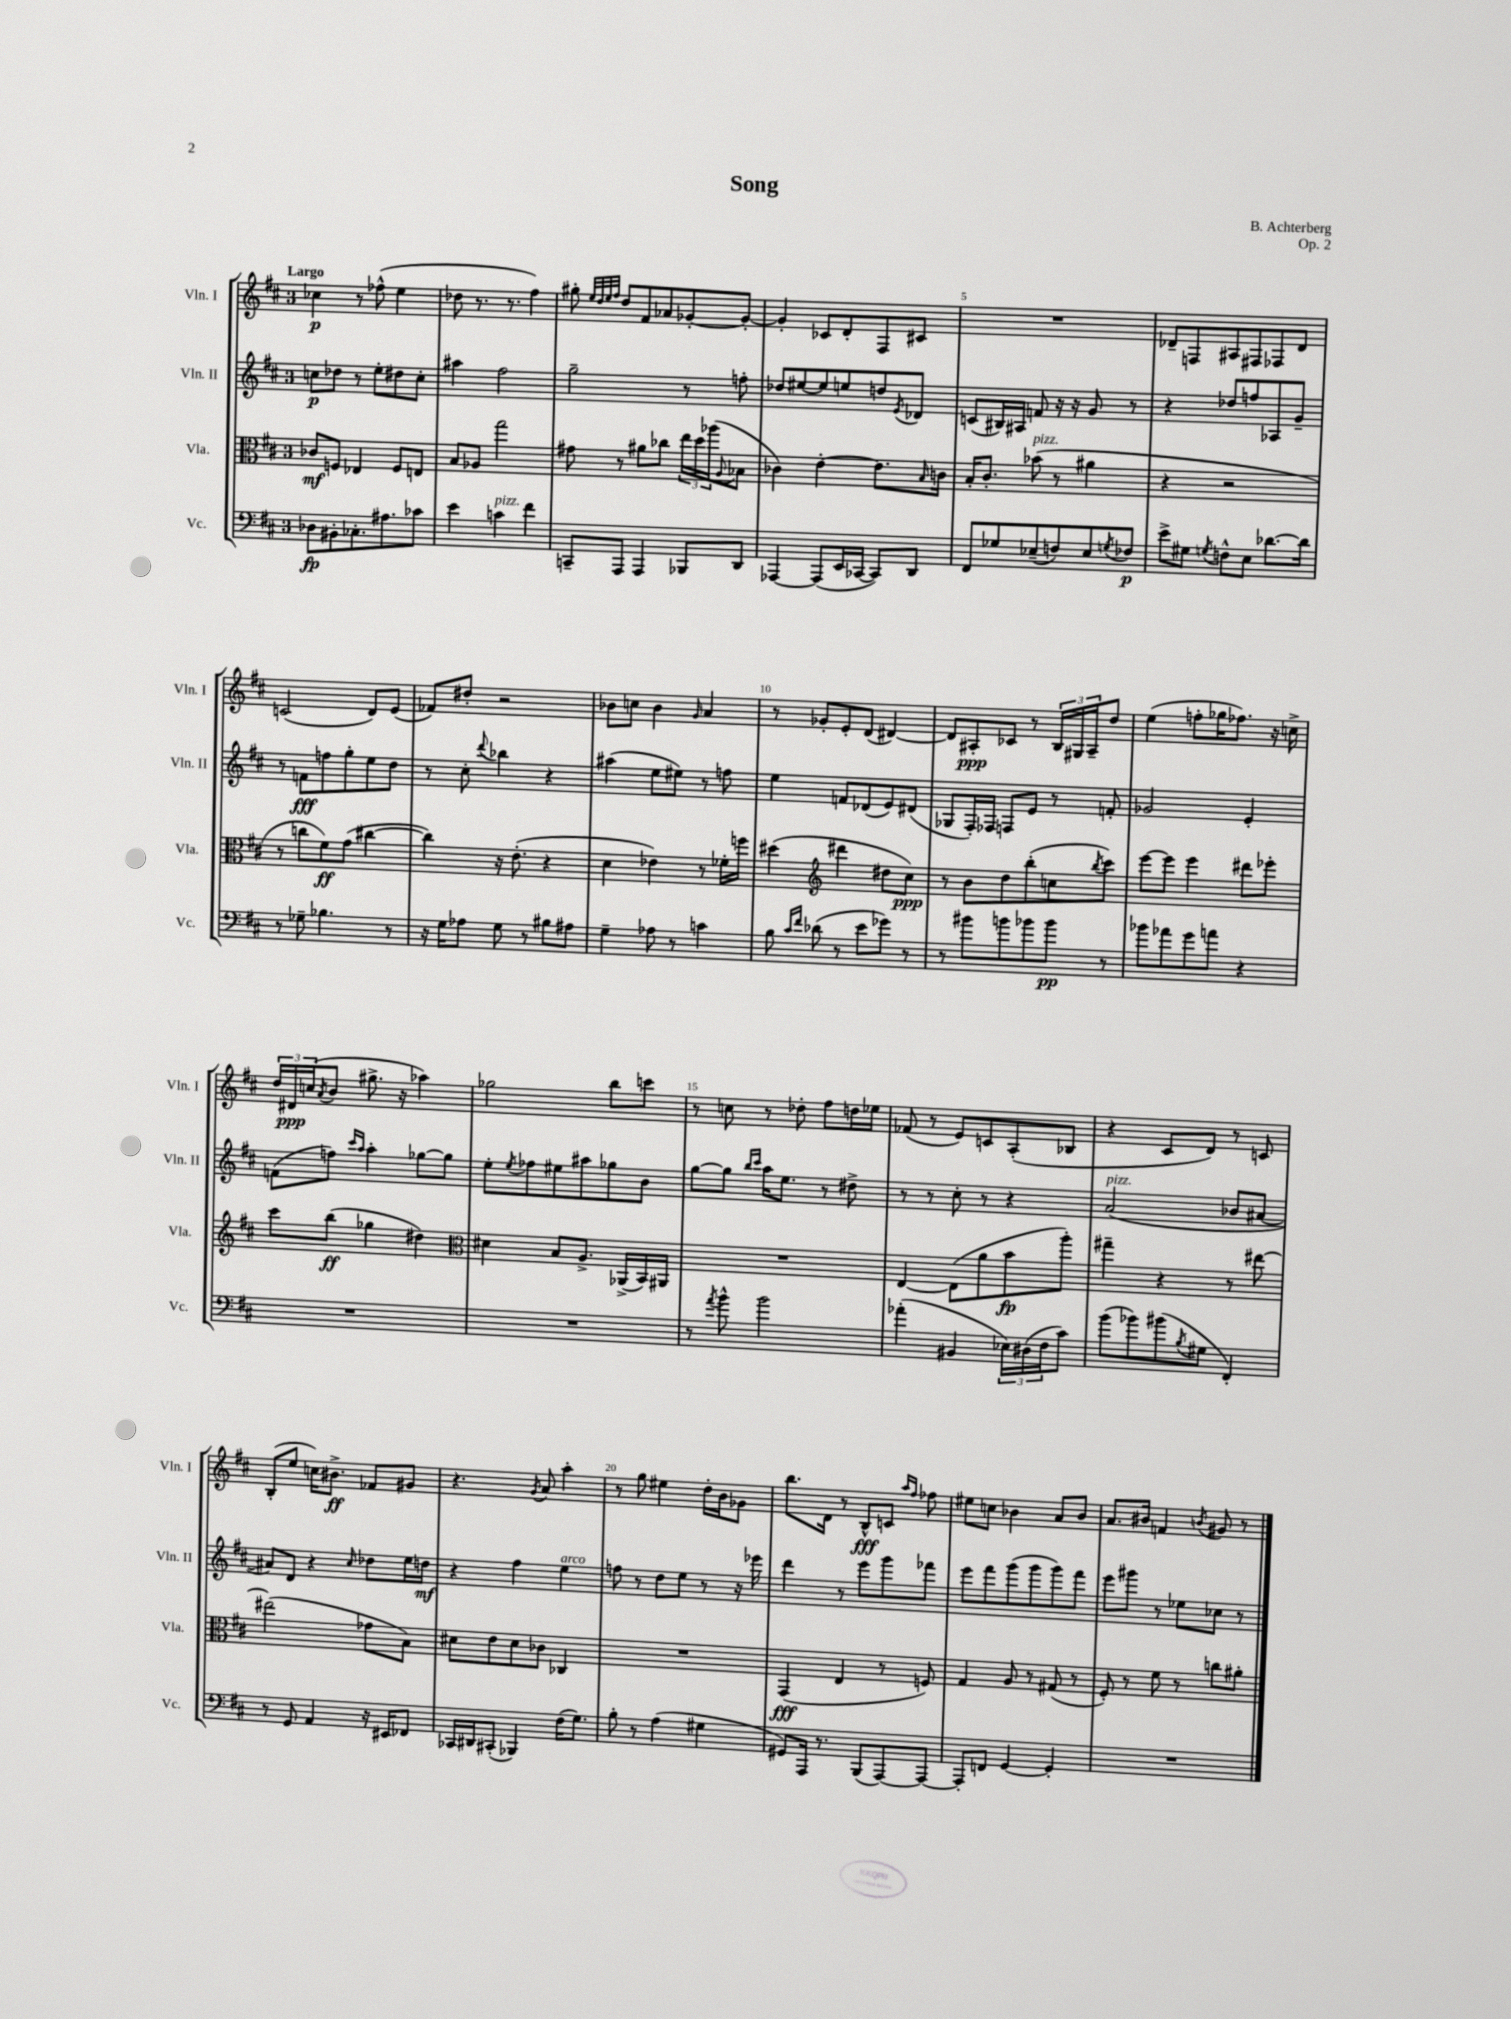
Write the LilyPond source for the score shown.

\header { title = "Song" composer = "B. Achterberg" opus = "Op. 2" }
<<
\new StaffGroup <<
\new Staff = "s0" \with { instrumentName = "Vln. I" shortInstrumentName = "Vln. I" } {
    \clef treble \key d \major \once \override Staff.TimeSignature.style = #'single-digit \time 3/4 \tempo "Largo"
    ces''4\p r8 fes''8-^( e''4 |
    des''8 r8. r8. fis''4) |
    gis''8-. \grace { e''32 d''32 e''32 fis''32 } d''8 fis'8 aes'8 ges'8~-. ges'8~-. |
    ges'4-. ces'8 d'8-. fis8 cis'8 |
    R2. |
    des'8-- f8 ais8 fis8 fes8 des'8 |
    c'2( d'8) e'8( |
    fes'8) dis''8-. r2 |
    bes'8 c''8 bes'4 \grace { g'16 } a'4 |
    r8 ges'8-. e'8-. d'8( dis'4~) |
    dis'8 ais8-.\ppp ces'8 r8 \tuplet 3/2 { b16 gis16 ais16-- } d''8 |
    e''4( f''8-. ges''16 fes''8.) r16 c''16-> |
    \tuplet 3/2 { d''16 dis'16\ppp c''16( } \acciaccatura { a'8 } b'8 gis''8.-> r16 aes''4) |
    ges''2 b''8 c'''8 |
    r8 c''8 r8 des''8-. fis''8 d''16 ees''16 |
    fes'8( r8 e'8) c'8 a8-.( bes8 |
    r4 cis'8 d'8) r8 c'8 |
    b8-.( e''8 c''16) bis'8.->\ff fes'8 gis'8 |
    r4. \acciaccatura { g'8 } a'8 a''4-. |
    r8 g''8 eis''4 d''16-. b'16 ges'8 |
    b''8. d'16 r8 b8-^\fff c'8 \grace { a''16 fis''16 } fes''8 |
    eis''8 c''8 bes'4 a'8 bes'8 |
    a'8. bis'16 f'4 \acciaccatura { b'8 } gis'8 r8 \bar "|." |
}
\new Staff = "s1" \with { instrumentName = "Vln. II" shortInstrumentName = "Vln. II" } {
    \clef treble \key d \major \once \override Staff.TimeSignature.style = #'single-digit \time 3/4
    c''8\p des''8 r8 e''8-. dis''8 c''8-. |
    ais''4 fis''2 |
    g''2-- r8 f''8-. |
    des''8 eis''8~ eis''8 e''8 d''8 \acciaccatura { e'8 } des'8 |
    c'8( bis16) ais16 f'8 r16 r16 g'8 r8 |
    r4 des''8 f''8 aes8 g'8-- |
    r8 f'8\fff f''8 g''8-. e''8 d''8 |
    r8 cis''8-. \appoggiatura { d'''8 } bes''4 r4 |
    ais''4( e''8 eis''8) r8 f''8 |
    e''4 f'8 des'8( e'8) dis'8( |
    ges8 fis16-.) fes16 f8 e'8 r8 f'8-. |
    ges'2 e'4-. |
    f'8( f''8) \grace { cis'''16 a''16 } a''4-. ges''8~ ges''8 |
    e''8-. \acciaccatura { e''8 } fes''8 eis''8 ais''8 ges''8 b'8 |
    g''8~ g''8 \grace { b''16 cis'''16 } a''16 e''8. r8 dis''8-> |
    r8 r8 cis''8-. r8 r4 |
    a'2^\markup { \italic "pizz." }( bes'8 ais'8~ |
    ais'8) d'8 r4 \grace { cis''16 } des''8 e''16 d''16\mf |
    r4 fis''4 e''4^\markup { \italic "arco" } |
    f''8 r8 d''8 e''8 r8 r16 ees'''16 |
    d'''4 r8 e'''8 g'''8 fes'''8 |
    e'''8 fis'''8 g'''8( g'''8 g'''8) fis'''8 |
    e'''8 gis'''8 r8 ees''8 ces''8 r8 \bar "|." |
}
\new Staff = "s2" \with { instrumentName = "Vla." shortInstrumentName = "Vla." } {
    \clef alto \key d \major \once \override Staff.TimeSignature.style = #'single-digit \time 3/4
    ces'8\mf f8 ees4 f8 e8 |
    b8 aes8 g''2 |
    gis'8 r8 ais'8 ces''8 \tuplet 3/2 { e''16 d''16 aes''16( } \appoggiatura { a8 } bes8 |
    ces'4) e'4~-. e'8. \grace { b16 } c'16 |
    b16-. cis'8.-. bes'8^\markup { \italic "pizz." }( r8 ais'4 |
    r4 r2 |
    r8 c''8 fis'8\ff) g'8( cis''4~ |
    cis''4) r16 e'8.-.( r4 |
    d'4 ees'4) r8 fes'16-. f''16 |
    dis''4( \clef treble dis'''4 dis''8 cis''8\ppp) |
    r8 b'8 d''8 b''8-.( c''8 \acciaccatura { b''8 } cis'''8) |
    e'''8~ e'''8 e'''4 dis'''8 ees'''8-. |
    cis'''8 b''8\ff( ges''4 dis''4) |
    \clef alto dis'4 b8 a8.-> aes,16->( b,16) ais,16 |
    R2. |
    e4~ e8( a'8 b'8\fp a''8-.) |
    gis''4-- r4 r8 eis''8~ |
    eis''2( ges'8 b8) |
    dis'8 e'8 dis'8 ces'8 ces4 |
    R2. |
    g,4\fff( e4 r8 f8) |
    g4 a8 r8 gis8( r8 |
    fis8-.) r8 fis'8 r8 c''8 ais'8-. \bar "|." |
}
\new Staff = "s3" \with { instrumentName = "Vc." shortInstrumentName = "Vc." } {
    \clef bass \key d \major \once \override Staff.TimeSignature.style = #'single-digit \time 3/4
    des8\fp bis,8-. ces8.-. ais8. ces'8 |
    e'4 c'4^\markup { \italic "pizz." } fis'4 |
    c,8-- a,,8 a,,4 bes,,8 d,8 |
    aes,,4~ aes,,8( e,16 ces,16~ ces,8) d,8 |
    fis,8 ges8 ees8--( f8) ees8 \acciaccatura { g8 } fes8\p |
    e'8-> gis8 \acciaccatura { g8 } f8-^ e8 des'8.~ des'16 |
    r8 ges8-- bes4. r8 |
    r16 g16 aes8 g8 r8 bis8 ais8 |
    g4-- aes8 r8 c'4 |
    b8 \grace { cis'16 fis'16 } des'8( r8 e'8 ges'8) r8 |
    r8 bis'8 b'8 bes'8 bes'8\pp r8 |
    bes'8 aes'8 g'8 a'8 r4 |
    R2. |
    R2. |
    r8 \acciaccatura { a'8 } b'8-^ b'2 |
    aes'4-.( bis,4 \tuplet 3/2 { ees16) dis16( fis16 } cis'8) |
    b'8( bes'8) bis'8( \acciaccatura { b8 } gis8 fis,4-.) |
    r8 g,8 a,4 r16 eis,16 fes,8 |
    ces,16 dis,16 cis,8-.( bes,,4) fis16( g8.) |
    b8-. r8 a4( gis4 |
    gis,8) a,,16 r8. b,,8( a,,8~) a,,8~ |
    a,,8-. f,8 g,4~ g,4-. |
    R2. \bar "|." |
}
>>
>>
\layout { \context { \Score \override BarNumber.break-visibility = ##(#f #t #t) barNumberVisibility = #(every-nth-bar-number-visible 5) } }
